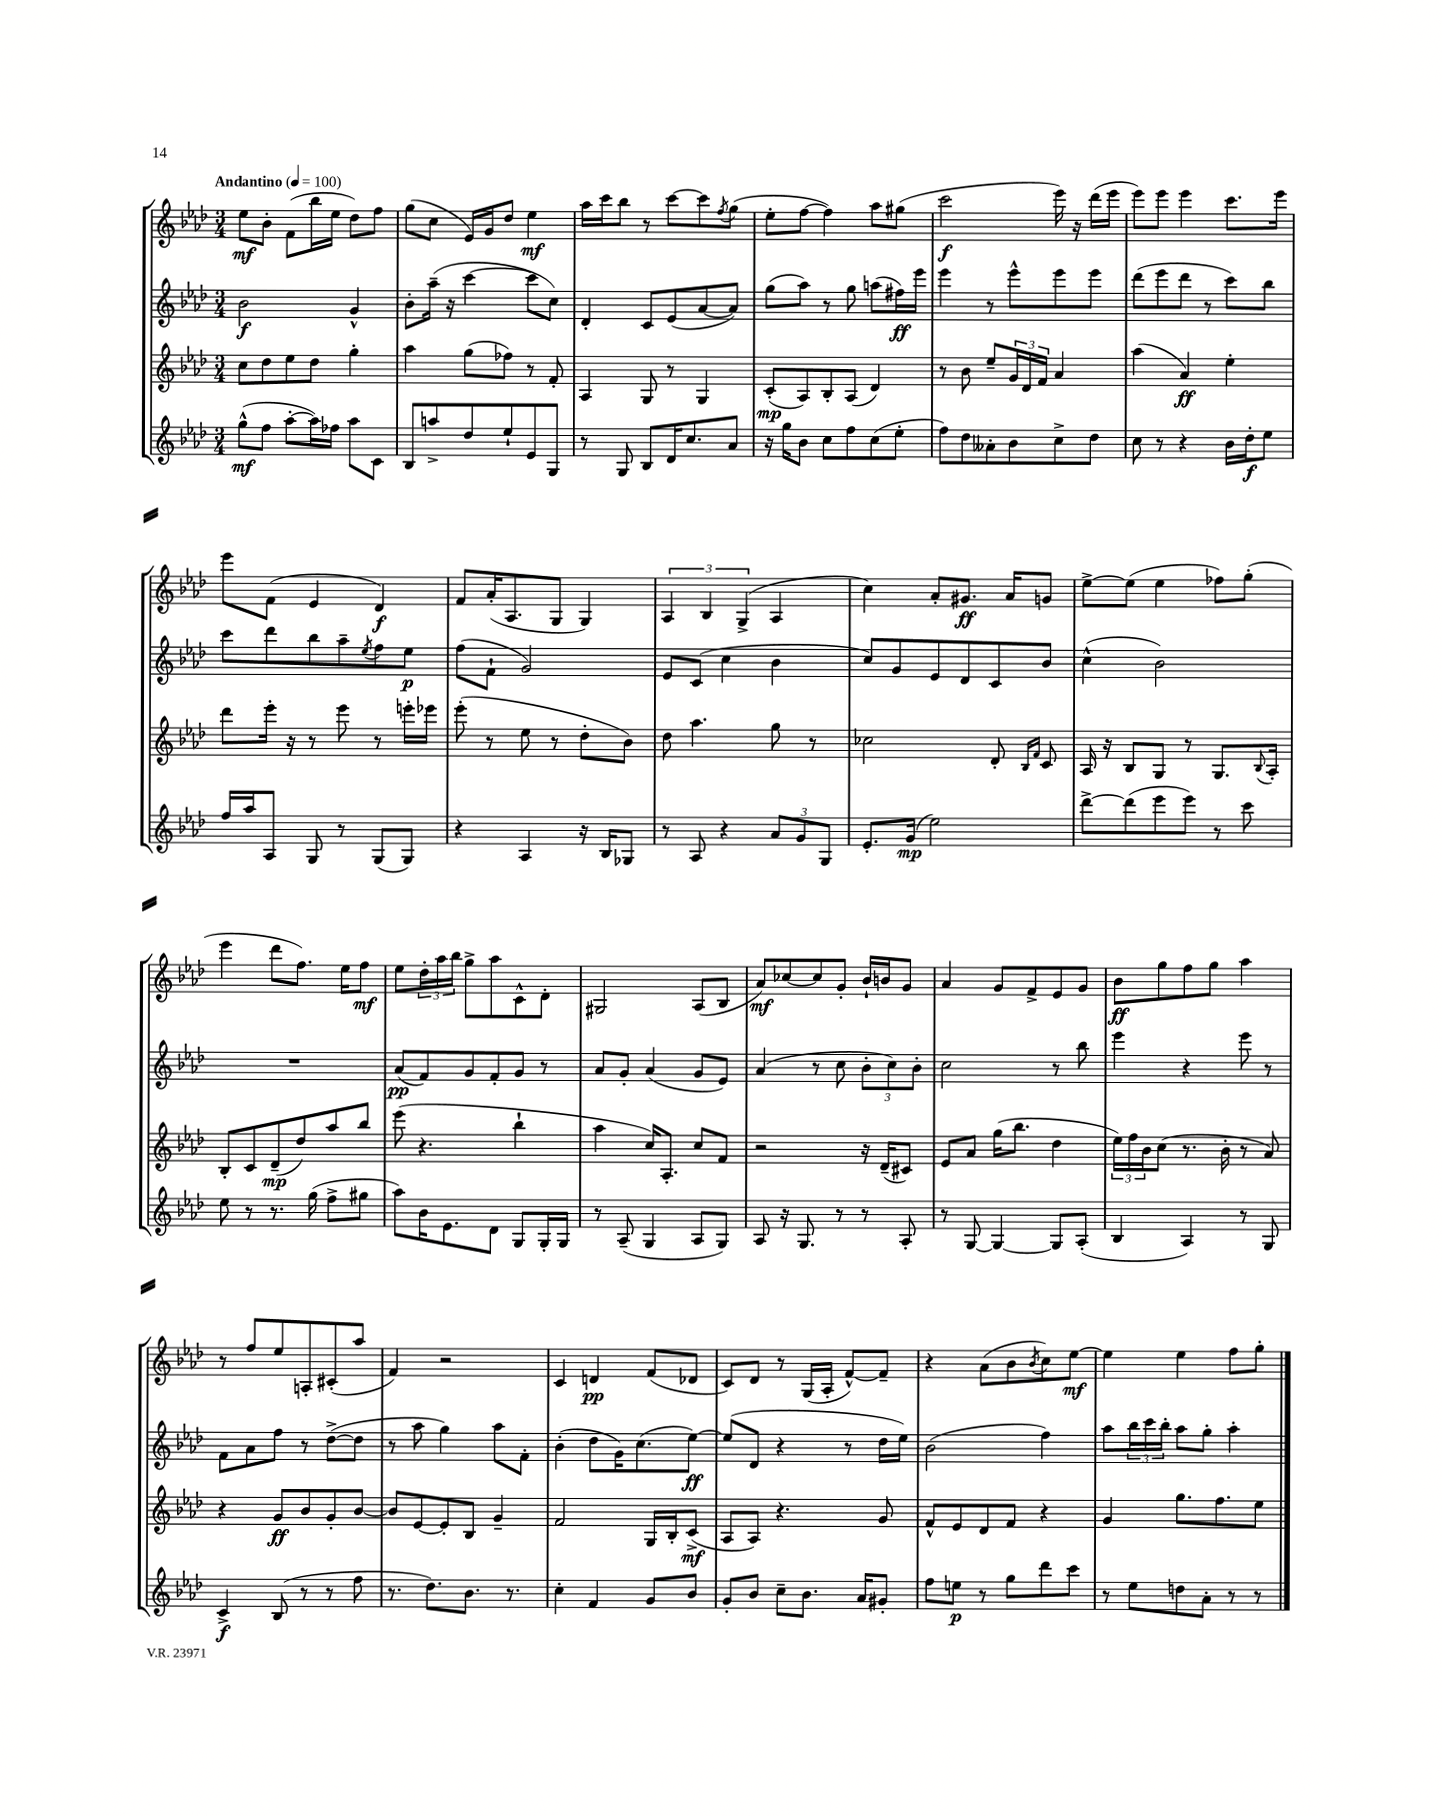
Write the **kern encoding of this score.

**kern	**dynam	**kern	**dynam	**kern	**dynam	**kern	**dynam
*part4	*part4	*part3	*part3	*part2	*part2	*part1	*part1
*staff4	*staff4	*staff3	*staff3	*staff2	*staff2	*staff1	*staff1
*clefG2	*	*clefG2	*	*clefG2	*	*clefG2	*
*k[b-e-a-d-]	*	*k[b-e-a-d-]	*	*k[b-e-a-d-]	*	*k[b-e-a-d-]	*
*M3/4	*	*M3/4	*	*M3/4	*	*M3/4	*
*MM100	*	*MM100	*	*MM100	*	*MM100	*
=1	=1	=1	=1	=1	=1	=1	=1
!	!	!	!	!	!	!LO:TX:a:B:t=Andantino	!
(8gg^^\L	mf	8cc\L	.	2b-\	f	8ee-\L	mf
8ff\J	.	8dd-\	.	.	.	8b-'\J	.
[8aa-'\L	.	8ee-\	.	.	.	(8f\L	.
16aa-\L])	.	8dd-\J	.	.	.	16bb-\L	.
16ff-X\JJ	.	.	.	.	.	16ee-\JJ	.
8aa-\L	.	4gg'\	.	4g^^/	.	8dd-\L)	.
8c\J	.	.	.	.	.	8ff\J	.
=2	=2	=2	=2	=2	=2	=2	=2
8B-/L	.	4aa-\	.	8b-'\L	.	(8gg\L	.
8aan^/	.	.	.	(16aa-~\Jk	.	8cc\J	.
.	.	.	.	16r	.	.	.
8dd-/	.	(8gg\L	.	[4ccc\	.	16e-/LL)	.
.	.	.	.	.	.	16g/J	.
8ee-`/	.	8ff-X\J)	.	.	.	8dd-/J	.
8e-/	.	8r	.	8ccc\L]	.	4ee-\	mf
8G/J	.	8f'/	.	8cc\J)	.	.	.
=3	=3	=3	=3	=3	=3	=3	=3
8r	.	4A-/	.	4d-'/	.	16aa-\LL	.
.	.	.	.	.	.	16ccc\J	.
8G/	.	.	.	.	.	8bb-\J	.
8B-/L	.	8G/	.	8c/L	.	8r	.
16d-/K	.	8r	.	(8e-/	.	[8ccc\L	.
8.cc/	.	.	.	.	.	.	.
.	.	4G/	.	[8a-/	.	8ccc\]	.
.	.	.	.	.	.	8qff/	.
8a-/J	.	.	.	8a-/J])	.	(8gg\J	.
=4	=4	=4	=4	=4	=4	=4	=4
16r	.	(8c'/L	mp	(8gg\L	.	8ee-'\L	.
16gg\KL	.	.	.	.	.	.	.
8b-\J	.	8A-/)	.	8aa-\J)	.	[8ff\J	.
8cc\L	.	8B-'/	.	8r	.	4ff\])	.
8ff\	.	(8A-/J	.	8gg\	.	.	.
(8cc\	.	4d-/)	.	(8aan\L	.	8aa-\L	.
8ee-'\J	.	.	.	16ff#X\L)	ff	(8gg#X\J	.
.	.	.	.	16eee-\JJ	.	.	.
=5	=5	=5	=5	=5	=5	=5	=5
8ff\L)	.	8r	.	4eee-\	.	2ccc\	f
8dd-\	.	8b-\	.	.	.	.	.
8a--X'\	.	8ee-~/L	.	8r	.	.	.
8b-\	.	24g/L	.	8eee-^^\L	.	.	.
.	.	24d-/	.	.	.	.	.
.	.	24f/JJ	.	.	.	.	.
8cc^\	.	4a-/	.	8eee-\	.	16eee-\)	.
.	.	.	.	.	.	16r	.
8dd-\J	.	.	.	8eee-\J	.	(16ddd-\LL	.
.	.	.	.	.	.	16eee-\JJ	.
=6	=6	=6	=6	=6	=6	=6	=6
8cc\	.	(4aa-\	.	(8ddd-\L	.	8eee-\L)	.
8r	.	.	.	8eee-\	.	8eee-\J	.
4r	.	4a-/)	ff	8ddd-\J	.	4eee-\	.
.	.	.	.	8r	.	.	.
16b-\LL	.	4ee-'\	.	8ccc\L)	.	8.ccc\L	.
16dd-'\J	f	.	.	.	.	.	.
8ee-\J	.	.	.	8bb-\J	.	.	.
.	.	.	.	.	.	16eee-\Jk	.
!!LO:LB:g=z
=7	=7	=7	=7	=7	=7	=7	=7
16ff/LL	.	8ddd-\L	.	8ccc\L	.	8eee-\L	.
16aa-/J	.	.	.	.	.	.	.
8A-/J	.	16eee-'\Jk	.	8ddd-\	.	(8f\J	.
.	.	16r	.	.	.	.	.
8G/	.	8r	.	8bb-\	.	4e-/	.
8r	.	8eee-\	.	8aa-~\	.	.	.
.	.	.	.	8qee-/	.	.	.
(8G/L	.	8r	.	8ff\	.	4d-/)	f
8G/J)	.	16eeen'\LL	.	8ee-\J	p	.	.
.	.	16eee-X\JJ	.	.	.	.	.
=8	=8	=8	=8	=8	=8	=8	=8
4r	.	(8eee-'\	.	(8ff\L	.	8f/L	.
.	.	8r	.	8f`\J	.	(16a-'/K	.
.	.	.	.	.	.	8.A-/	.
4A-/	.	8ee-\	.	2g/)	.	.	.
.	.	8r	.	.	.	8G/J	.
16r	.	8dd-'\L	.	.	.	4G/)	.
16B-/KL	.	.	.	.	.	.	.
8G-X/J	.	8b-\J)	.	.	.	.	.
=9	=9	=9	=9	=9	=9	=9	=9
8r	.	8dd-\	.	8e-/L	.	6A-/	.
8A-/	.	4.aa-\	.	(8c/J	.	.	.
.	.	.	.	.	.	6B-/	.
4r	.	.	.	4cc\	.	.	.
.	.	.	.	.	.	(6G^/	.
12a-/L	.	8gg\	.	4b-\	.	4A-/	.
12g/	.	.	.	.	.	.	.
.	.	8r	.	.	.	.	.
12G/J	.	.	.	.	.	.	.
=10	=10	=10	=10	=10	=10	=10	=10
8.e-'/L	.	2cc-X\	.	8cc/L)	.	4cc\)	.
.	.	.	.	8g/	.	.	.
(16g/Jk	mp	.	.	.	.	.	.
2ee-\)	.	.	.	8e-/	.	8a-'/L	.
.	.	.	.	8d-/	.	8.g#X/J	ff
.	.	8d-'/	.	8c/	.	.	.
.	.	.	.	.	.	16a-/KL	.
.	.	16qqB-/LL	.	.	.	.	.
.	.	16qqf/JJ	.	.	.	.	.
.	.	8c/	.	8b-/J	.	8gn/J	.
=11	=11	=11	=11	=11	=11	=11	=11
[8ddd-^\L	.	16A-/	.	(4cc^^\	.	[8ee-^\L	.
.	.	16r	.	.	.	.	.
(8ddd-\]	.	8B-/L	.	.	.	(8ee-\J]	.
8eee-\	.	8G/J	.	2b-\)	.	4ee-\	.
8eee-\J)	.	8r	.	.	.	.	.
8r	.	8.G/L	.	.	.	8ff-X\L)	.
8ccc\	.	.	.	.	.	(8gg'\J	.
.	.	8qqB-/	.	.	.	.	.
.	.	16A-'/Jk	.	.	.	.	.
!!LO:LB:g=z
=12	=12	=12	=12	=12	=12	=12	=12
8ee-\	.	8B-'/L	.	2.r	.	4eee-\	.
8r	.	8c/	.	.	.	.	.
8.r	.	(8d-~/	mp	.	.	8ddd-\L	.
.	.	8dd-/)	.	.	.	8.ff\J)	.
(16gg\	.	.	.	.	.	.	.
8ff^\L	.	8aa-/	.	.	.	.	.
.	.	.	.	.	.	16ee-\KL	.
8gg#X\J	.	8bb-/J	.	.	.	8ff\J	mf
=13	=13	=13	=13	=13	=13	=13	=13
8aa-\L)	.	(8eee-\	.	(8a-/L	pp	8ee-\L	.
16b-\K	.	4.r	.	8f/)	.	24dd-'\L	.
.	.	.	.	.	.	24aa-\	.
8.e-\	.	.	.	.	.	.	.
.	.	.	.	.	.	24bb-\JJ	.
.	.	.	.	8g/	.	8gg^\L	.
8d-\J	.	.	.	8f'/	.	8aa-\	.
8G/L	.	4bb-`\	.	8g/J	.	8c^^\	.
16G'/L	.	.	.	8r	.	8d-'\J	.
16G/JJ	.	.	.	.	.	.	.
=14	=14	=14	=14	=14	=14	=14	=14
8r	.	4aa-\	.	8a-/L	.	2G#X/	.
(8A-~/	.	.	.	8g'/J	.	.	.
4G/	.	16cc/KL)	.	(4a-/	.	.	.
.	.	8.A-'/J	.	.	.	.	.
8A-/L	.	8cc/L	.	8g/L	.	(8A-/L	.
8G/J)	.	8f/J	.	8e-/J)	.	8B-/J	.
=15	=15	=15	=15	=15	=15	=15	=15
8A-/	.	2r	.	(4a-/	.	8a-/L)	mf
16r	.	.	.	.	.	[8cc-X/	.
8.G/	.	.	.	.	.	.	.
.	.	.	.	8r	.	8cc-/]	.
8r	.	.	.	8cc\	.	8g'/J	.
8r	.	16r	.	12b-'\L	.	16b-`/LL	.
.	.	(16d-~/KL	.	.	.	16bn/J	.
.	.	.	.	12cc\)	.	.	.
8A-'/	.	8c#X/J)	.	.	.	8g/J	.
.	.	.	.	12b-'\J	.	.	.
=16	=16	=16	=16	=16	=16	=16	=16
8r	.	8e-/L	.	2cc\	.	4a-/	.
[8G/	.	8a-/J	.	.	.	.	.
4G/_	.	(16gg\KL	.	.	.	8g/L	.
.	.	8.bb-\J	.	.	.	.	.
.	.	.	.	.	.	8f^/	.
8G/L]	.	4dd-\	.	8r	.	8e-/	.
(8A-'/J	.	.	.	8bb-\	.	8g/J	.
=17	=17	=17	=17	=17	=17	=17	=17
4B-/	.	24ee-\LL)	.	4eee-\	.	8b-\L	ff
.	.	24ff\	.	.	.	.	.
.	.	24b-\J	.	.	.	.	.
.	.	(8cc\J	.	.	.	8gg\	.
4A-/)	.	8.r	.	4r	.	8ff\	.
.	.	.	.	.	.	8gg\J	.
.	.	16b-'\	.	.	.	.	.
8r	.	8r	.	8eee-\	.	4aa-\	.
8G/	.	8a-/)	.	8r	.	.	.
!!LO:LB:g=z
=18	=18	=18	=18	=18	=18	=18	=18
4c^/	f	4r	.	8f\L	.	8r	.
.	.	.	.	8a-\	.	8ff/L	.
(8B-/	.	8g/L	ff	8ff\J	.	8ee-/	.
8r	.	8b-/	.	8r	.	8An'/	.
8r	.	8g'/	.	([8dd-^\L	.	(8c#X'/	.
8ff\	.	[8b-/J	.	8dd-\J]	.	8aa-/J	.
=19	=19	=19	=19	=19	=19	=19	=19
8.r	.	8b-/L]	.	8r	.	4f/)	.
.	.	[8e-/	.	8aa-\	.	.	.
8.dd-\L)	.	.	.	.	.	.	.
.	.	8e-'/]	.	4gg\)	.	2r	.
8.b-\J	.	8B-/J	.	.	.	.	.
.	.	4g~/	.	8aa-\L	.	.	.
8.r	.	.	.	.	.	.	.
.	.	.	.	8f'\J	.	.	.
=20	=20	=20	=20	=20	=20	=20	=20
4cc'\	.	2f/	.	(4b-'\	.	4c/	.
4f/	.	.	.	8dd-\L	.	4dn/	pp
.	.	.	.	16g\K)	.	.	.
.	.	.	.	(8.cc\	.	.	.
8g/L	.	16G/LL	.	.	.	(8f/L	.
.	.	16B-'/J	.	.	.	.	.
8b-/J	.	(8c^/J	mf	[8ee-\J)	ff	8d-X/J	.
=21	=21	=21	=21	=21	=21	=21	=21
8g'/L	.	8A-/L	.	(8ee-/L]	.	8c/L)	.
8b-/J	.	8A-/J)	.	8d-/J	.	8d-/J	.
8cc~\L	.	4.r	.	4r	.	8r	.
8.b-\J	.	.	.	.	.	(16G/LL	.
.	.	.	.	.	.	16A-'/JJ	.
.	.	.	.	8r	.	[8f^^/L)	.
16a-/KL	.	.	.	.	.	.	.
8g#X'/J	.	8g/	.	16dd-\LL	.	8f~/J]	.
.	.	.	.	16ee-\JJ)	.	.	.
=22	=22	=22	=22	=22	=22	=22	=22
8ff\L	.	8f^^/L	.	(2b-\	.	4r	.
8een\J	p	8e-/	.	.	.	.	.
8r	.	8d-/	.	.	.	(8a-\L	.
8gg\L	.	8f/J	.	.	.	8b-\	.
.	.	.	.	.	.	8qb-/	.
8ddd-\	.	4r	.	4ff\)	.	8cc\)	.
8ccc\J	.	.	.	.	.	[8ee-\J	mf
=23	=23	=23	=23	=23	=23	=23	=23
8r	.	4g/	.	8aa-\L	.	4ee-\]	.
8ee-\L	.	.	.	24bb-\L	.	.	.
.	.	.	.	24ccc\	.	.	.
.	.	.	.	24bb-'\JJ	.	.	.
8ddn\	.	8.gg\L	.	8aa-\L	.	4ee-\	.
8a-'\J	.	.	.	8gg'\J	.	.	.
.	.	8.ff\	.	.	.	.	.
8r	.	.	.	4aa-'\	.	8ff\L	.
8r	.	8ee-\J	.	.	.	8gg'\J	.
==	==	==	==	==	==	==	==
*-	*-	*-	*-	*-	*-	*-	*-
